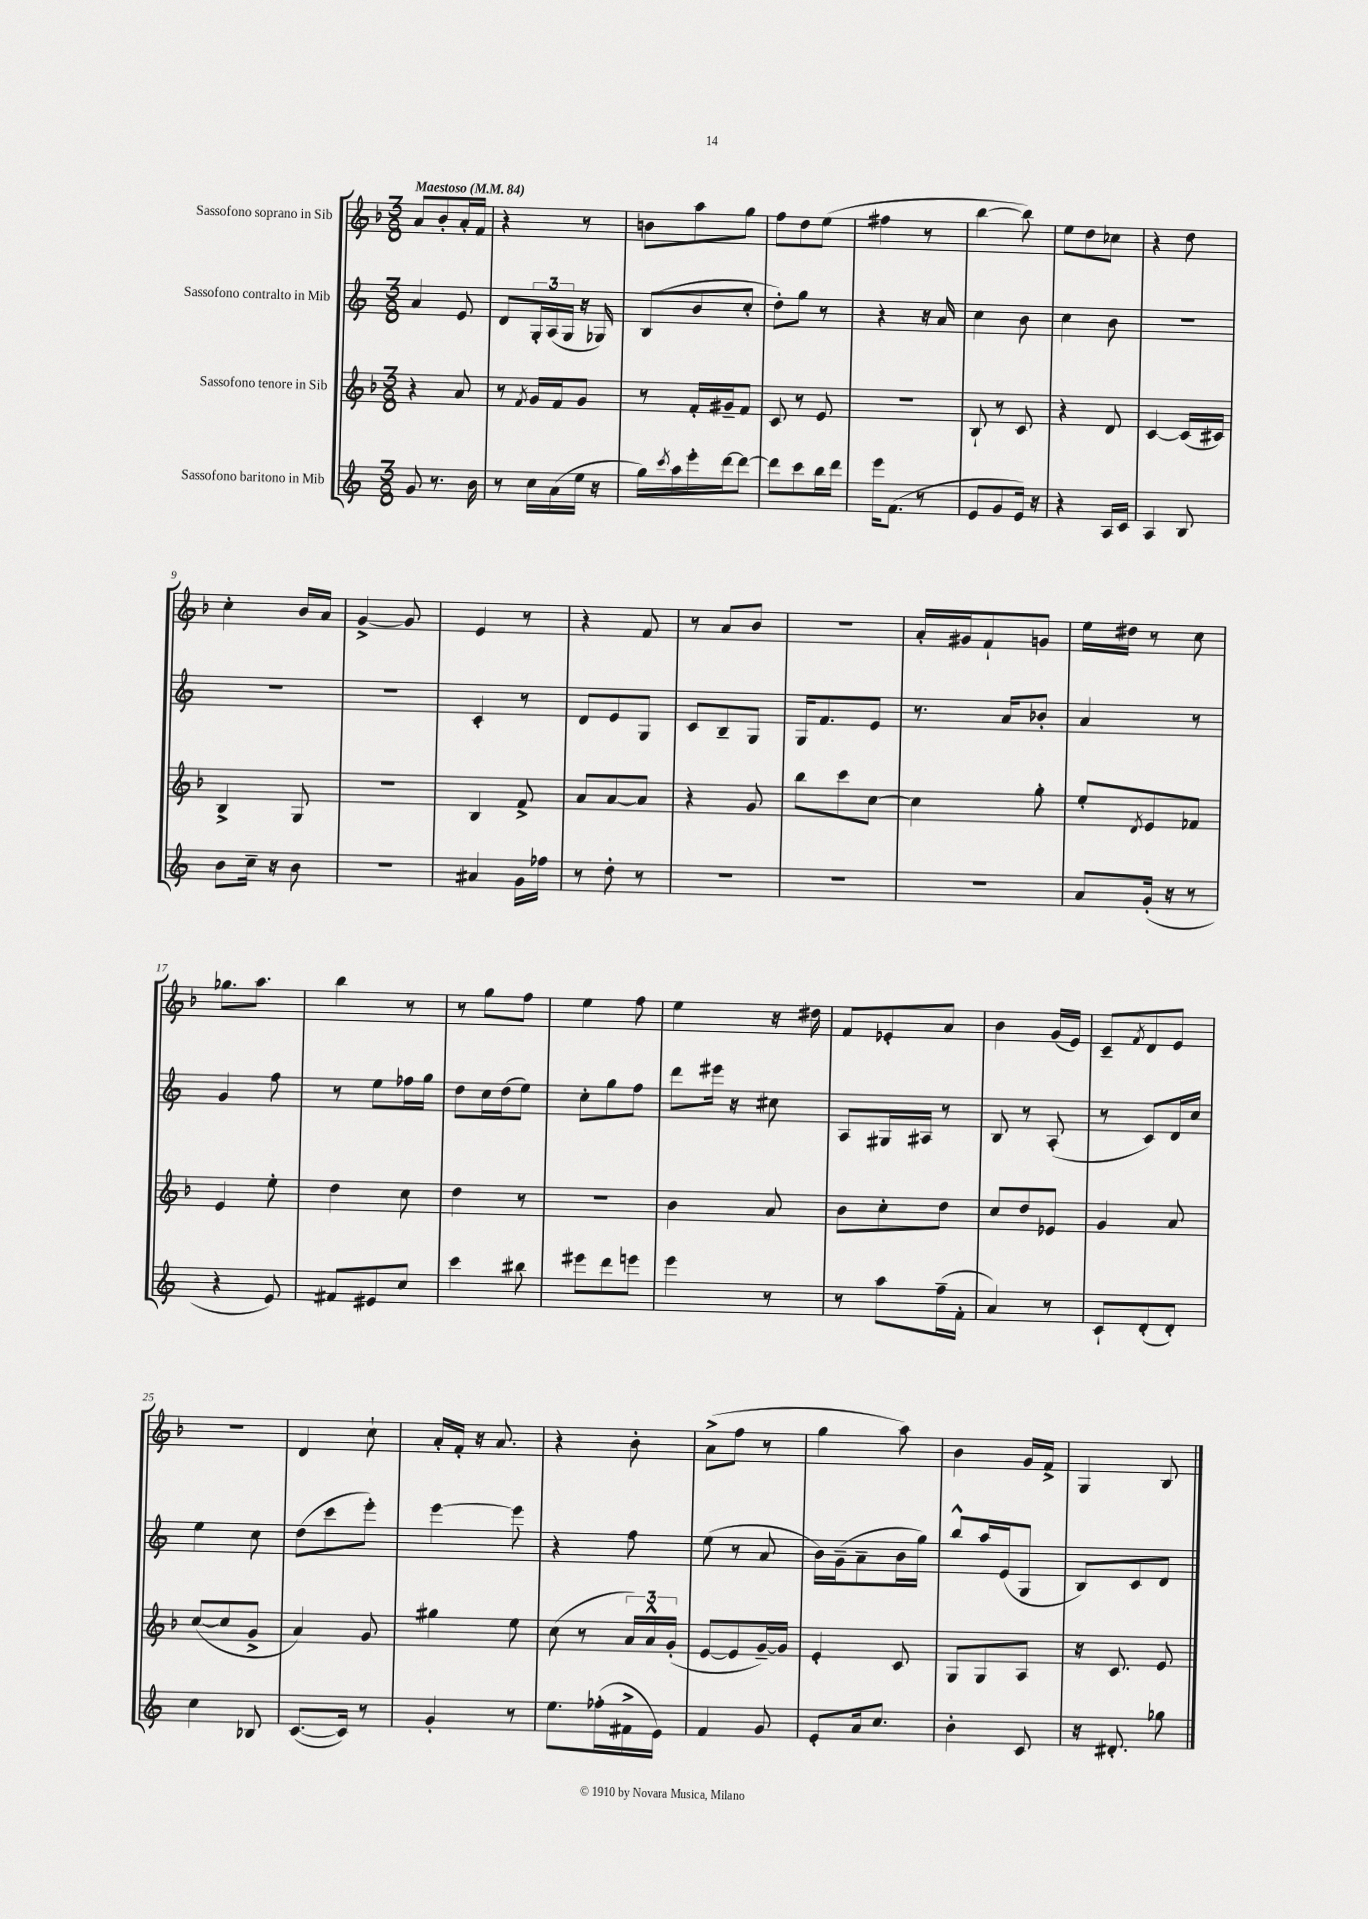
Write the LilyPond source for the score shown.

<<
\new StaffGroup <<
\new Staff = "s0" \with { instrumentName = "Sassofono soprano in Sib" } {
    \clef treble \key f \major \numericTimeSignature \time 3/8 \tempo "Maestoso" 4 = 84
    a'8 bes'8-. a'16-. f'16 |
    r4 r8 |
    b'8 a''8 g''8 |
    f''8 d''8 e''8( |
    fis''4 r8 |
    bes''4~ bes''8) |
    e''8 d''8 ces''8 |
    r4 d''8 |
    c''4-. bes'16 a'16 |
    g'4~-> g'8 |
    e'4 r8 |
    r4 f'8 |
    r8 a'8 bes'8 |
    R4. |
    a'16-. gis'16 f'8-! g'8 |
    e''16 dis''16 r8 c''8 |
    ges''8. a''8. |
    bes''4 r8 |
    r8 g''8 f''8 |
    e''4 f''8 |
    e''4 r16 dis''16 |
    f'8 ees'8-. a'8 |
    bes'4 g'16( e'16) |
    c'8-- \acciaccatura { f'8 } d'8 e'8 |
    R4. |
    d'4 c''8-! |
    a'16-. f'16-. r16 a'8. |
    r4 bes'8-. |
    a'8->( f''8 r8 |
    g''4 a''8) |
    bes'4 g'16 f'16-> |
    g4 bes8 \bar "|." |
}
\new Staff = "s1" \with { instrumentName = "Sassofono contralto in Mib" } {
    \clef treble \key c \major \numericTimeSignature \time 3/8
    a'4 e'8 |
    d'8 \tuplet 3/2 { g16-. a16( g16 } r16 ges16) |
    b8( b'8 c''8-. |
    d''8-.) g''8 r8 |
    r4 r16 a'16 |
    c''4 b'8 |
    c''4 b'8 |
    R4. |
    R4. |
    R4. |
    c'4-. r8 |
    d'8 e'8 g8 |
    c'8 b8-- g8 |
    g16 f'8. e'8 |
    r8. a'16 bes'8-. |
    a'4 r8 |
    g'4 f''8 |
    r8 e''8 fes''16 g''16 |
    d''8 c''16 d''16( e''8) |
    c''8-. g''8 f''8 |
    d'''8 eis'''16 r16 cis''8 |
    a8 gis16 ais16 r8 |
    b8 r8 a8-.( |
    r8 c'8) d'16 c''16 |
    e''4 c''8 |
    d''8( c'''8 e'''8-.) |
    e'''4~ e'''8 |
    r4 f''8 |
    e''8( r8 a'8 |
    b'16) g'16--( a'8-- b'16 g''16) |
    b''8-^ a''16 e'16( g8 |
    b8) c'8 d'8 \bar "|." |
}
\new Staff = "s2" \with { instrumentName = "Sassofono tenore in Sib" } {
    \clef treble \key f \major \numericTimeSignature \time 3/8
    r4 a'8 |
    r8 \acciaccatura { f'8 } g'16 f'16 g'8 |
    r8 f'16-. gis'16-- f'8 |
    c'8 r8 e'8 |
    R4. |
    bes8-! r8 c'8 |
    r4 d'8 |
    c'4~ c'16( cis'16) |
    bes4-> g8 |
    R4. |
    bes4 f'8-> |
    a'8 a'8~ a'8 |
    r4 g'8 |
    bes''8 c'''8 c''8~ |
    c''4 g''8-. |
    e''8-. \acciaccatura { d'8 } e'8 fes'8 |
    e'4 e''8-. |
    d''4 c''8 |
    d''4 r8 |
    R4. |
    bes'4 a'8 |
    bes'8 c''8-. d''8 |
    c''8 d''8 ees'8 |
    g'4 a'8 |
    c''8~( c''8 g'8-> |
    a'4) g'8 |
    gis''4 e''8 |
    c''8( r8 \tuplet 3/2 { a'16) a'16-^ g'16-.( } |
    e'8~ e'8 g'16~--) g'16 |
    e'4-. c'8 |
    g8 g8 a8 |
    r16 c'8. e'8 \bar "|." |
}
\new Staff = "s3" \with { instrumentName = "Sassofono baritono in Mib" } {
    \clef treble \key c \major \numericTimeSignature \time 3/8
    g'8 r8. b'16 |
    r8 c''16 a'16( e''16 r16 |
    g''16) \acciaccatura { c'''8 } a''16 e'''16-. d'''16~ d'''8~ |
    d'''8 c'''8 b''16 d'''16 |
    e'''16 f'8.( r8 |
    e'8 g'8 e'16) r16 |
    r4 a16 c'16 |
    a4 b8 |
    b'8 c''16-- r16 b'8 |
    R4. |
    ais'4 g'16 fes''16 |
    r8 d''8-. r8 |
    R4. |
    R4. |
    R4. |
    a'8 g'16-.( r16 r8 |
    r4 e'8) |
    fis'8 eis'8 c''8 |
    c'''4 bis''8 |
    eis'''8 d'''8 e'''8 |
    e'''4 r8 |
    r8 a''8 f''16--( f'16-. |
    a'4) r8 |
    c'8-! d'8-.( d'8-.) |
    c''4 bes8 |
    c'8.~( c'16) r8 |
    g'4-. r8 |
    e''8. fes''16-.( fis'16-> e'16) |
    f'4 g'8 |
    e'8-. a'16 c''8. |
    b'4-. c'8 |
    r16 dis'8.-. ges''8 \bar "|." |
}
>>
>>
